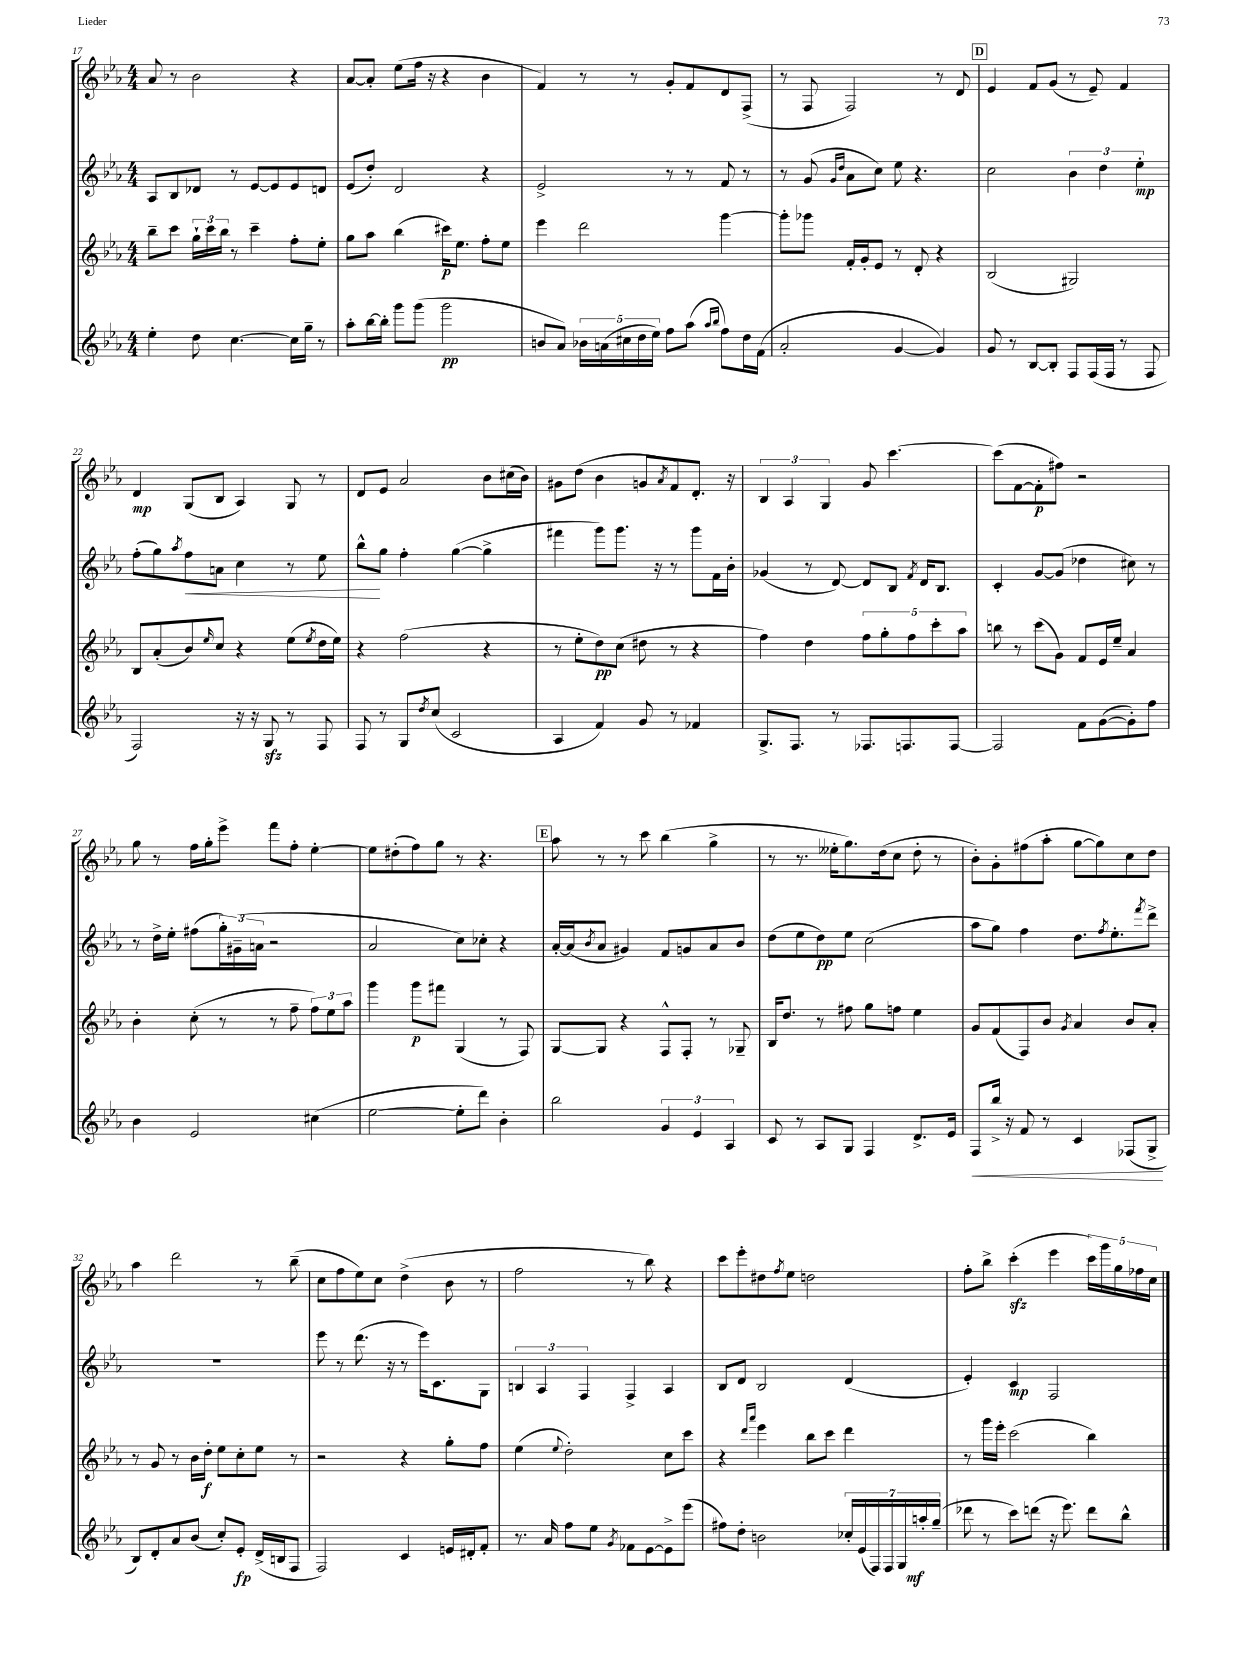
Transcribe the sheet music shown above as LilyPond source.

<<
\new StaffGroup <<
\new Staff = "s0" {
    \clef treble \key ees \major \numericTimeSignature \time 4/4
    aes'8 r8 bes'2 r4 |
    aes'8~ aes'8-. ees''8( f''16 r16 r4 bes'4 |
    f'4) r8 r8 g'8-. f'8 d'8 f8->( |
    r8 f8 f2) r8 d'8 |
    \mark \markup { \box "D" } ees'4 f'8 g'8( r8 ees'8--) f'4 |
    d'4\mp g8( bes8 aes4) g8 r8 |
    d'8 ees'8 aes'2 bes'8 cis''16( bes'16) |
    gis'8 d''8( bes'4 g'8 \acciaccatura { aes'8 } f'8) d'8.-. r16 |
    \tuplet 3/2 { bes4 aes4 g4 } g'8 c'''4.~ |
    c'''8( f'8~ f'8-.\p fis''8) r2 |
    g''8 r8 f''16 g''16-. ees'''8-> f'''8 f''8-. ees''4~-. |
    ees''8 dis''8-.( f''8) g''8 r8 r4. |
    \mark \markup { \box "E" } aes''8 r8 r8 c'''8 bes''4( g''4-> |
    r8 r8. eeses''16-. g''8.) d''16( c''8 d''8-. r8 |
    bes'8-.) g'8-. fis''8( aes''8-. g''8~ g''8) c''8 d''8 |
    aes''4 d'''2 r8 bes''8--( |
    c''8 f''8 ees''8) c''8 d''4->( bes'8 r8 |
    f''2 r8 bes''8) r4 |
    c'''8 ees'''8-. dis''8 \acciaccatura { f''8 } ees''8 d''2 |
    f''8-. bes''8-> c'''4-.\sfz( ees'''4 \tuplet 5/4 { c'''16) g'''16 g''16 fes''16 c''16 } \bar "|." |
}
\new Staff = "s1" {
    \clef treble \key ees \major \numericTimeSignature \time 4/4
    aes8 bes8 des'8 r8 ees'8~ ees'8 ees'8 d'8 |
    ees'8( d''8-.) d'2 r4 |
    ees'2-> r8 r8 f'8 r8 |
    r8 g'8( \grace { g'16 d''16 } aes'8 c''8) ees''8 r4. |
    \mark \markup { \box "D" } c''2 \tuplet 3/2 { bes'4 d''4 ees''4-.\mp } |
    f''8-.( g''8) \acciaccatura { aes''8 } f''8\< a'8 c''4 r8 ees''8 |
    bes''8-^\! g''8 f''4-. g''4~( g''4-> |
    fis'''4 g'''8) g'''8. r16 r8 g'''8 f'16 bes'16-. |
    ges'4( r8 d'8~) d'8 bes8 \acciaccatura { f'8 } d'16 bes8. |
    c'4-. g'8~ g'8( des''4 cis''8) r8 |
    r8 d''16-> ees''16-. fis''8( \tuplet 3/2 { g''16-.) gis'16--( a'16 } r2 |
    aes'2 c''8) ces''8-. r4 |
    \mark \markup { \box "E" } aes'16~-. aes'16( \acciaccatura { bes'8 } aes'8 gis'4) f'8 g'8 aes'8 bes'8 |
    d''8( ees''8 d''8\pp) ees''8 c''2( |
    aes''8 g''8) f''4 d''8. \acciaccatura { f''8 } ees''8.-. \acciaccatura { f'''8 } d'''8-> |
    R1 |
    ees'''8 r8 d'''8.( r16 r8 ees'''16) c'8. g8 |
    \tuplet 3/2 { b4 aes4 f4 } f4-> aes4 |
    bes8 d'8 bes2 d'4( |
    ees'4-.) c'4\mp f2 \bar "|." |
}
\new Staff = "s2" {
    \clef treble \key ees \major \numericTimeSignature \time 4/4
    bes''8-- c'''8 \tuplet 3/2 { g''16-! c'''16 bes''16 } r8 c'''4-- f''8-. ees''8-. |
    g''8 aes''8 bes''4( cis'''16\p) ees''8. f''8-. ees''8 |
    ees'''4 d'''2 g'''4~ |
    g'''8-. ges'''8 f'16-. g'16-. ees'8 r8 d'8-. r4 |
    \mark \markup { \box "D" } bes2( gis2) |
    bes8 aes'8-.( bes'8) \grace { ees''16 } c''8 r4 ees''8( \acciaccatura { ees''8 } d''16 ees''16) |
    r4 f''2( r4 |
    r8 ees''8-. d''8\pp) c''8( dis''8 r8 r4 |
    f''4) d''4 \tuplet 5/4 { f''8 g''8-. f''8 c'''8-. aes''8 } |
    b''8 r8 c'''8( g'8) f'8 ees'16 ees''16-- aes'4 |
    bes'4-. c''8-.( r8 r8 f''8-- \tuplet 3/2 { f''8) ees''8 aes''8 } |
    g'''4 g'''8\p fis'''8 g4( r8 f8) |
    \mark \markup { \box "E" } g8~ g8 r4 f8-^ f8-. r8 ges8-- |
    bes16 d''8. r8 fis''8 g''8 f''8 ees''4 |
    g'8 f'8( f8) bes'8 \acciaccatura { g'8 } aes'4 bes'8 aes'8-. |
    r8 g'8 r8 bes'16 d''16-.\f ees''8 c''8-. ees''8 r8 |
    r2 r4 g''8-. f''8 |
    ees''4( \appoggiatura { ees''8 } d''2-.) c''8 c'''8 |
    r4 \grace { d'''16 aes'''16 } ees'''4 bes''8 c'''8 d'''4 |
    r8 g'''16 ees'''16-. c'''2( bes''4) \bar "|." |
}
\new Staff = "s3" {
    \clef treble \key ees \major \numericTimeSignature \time 4/4
    ees''4-. d''8 c''4.~ c''16 g''16-- r8 |
    aes''8-. bes''16~ bes''16-. g'''8 g'''8( g'''2\pp |
    b'8 aes'8) \tuplet 5/4 { bes'16 a'16( cis''16 d''16 ees''16) } f''8 aes''8( \grace { aes''16 bes''16 } f''8) d''16 f'16( |
    aes'2-. g'4~ g'4) |
    \mark \markup { \box "D" } g'8 r8 bes8~ bes8-. f8 f16( f16 r8 f8 |
    f2) r16 r16 g8\sfz r8 f8 |
    f8 r8 g8 \acciaccatura { d''8 } c''8( c'2 |
    aes4 f'4) g'8 r8 fes'4 |
    g8.-> f8. r8 fes8. f8. f8~ |
    f2 f'8 g'8~( g'8-.) f''8 |
    bes'4 ees'2 cis''4( |
    ees''2~ ees''8-. d'''8) bes'4-. |
    \mark \markup { \box "E" } bes''2 \tuplet 3/2 { g'4 ees'4 aes4 } |
    c'8 r8 aes8 g8 f4 d'8.-> ees'16 |
    f8\< bes''16-> r16 f'8 r8 c'4 fes8( g8->\! |
    bes8) d'8-. aes'8 bes'8( c''8-.) ees'8-.\fp d'16->( b16 f8 |
    f2) c'4 e'16 dis'16-. f'8-. |
    r8. aes'16 f''8 ees''8 \acciaccatura { g'8 } fes'8 ees'8~ ees'8-> ees'''8( |
    fis''8) d''8-. b'2 \tuplet 7/4 { ces''16-. ees'16( f16) f16 g16 a''16-.\mf g''16--( } |
    des'''8 r8 c'''8) d'''8( r16 ees'''8.) d'''8 bes''8-^ \bar "|." |
}
>>
>>
\layout { \context { \Score currentBarNumber = #17 } }
